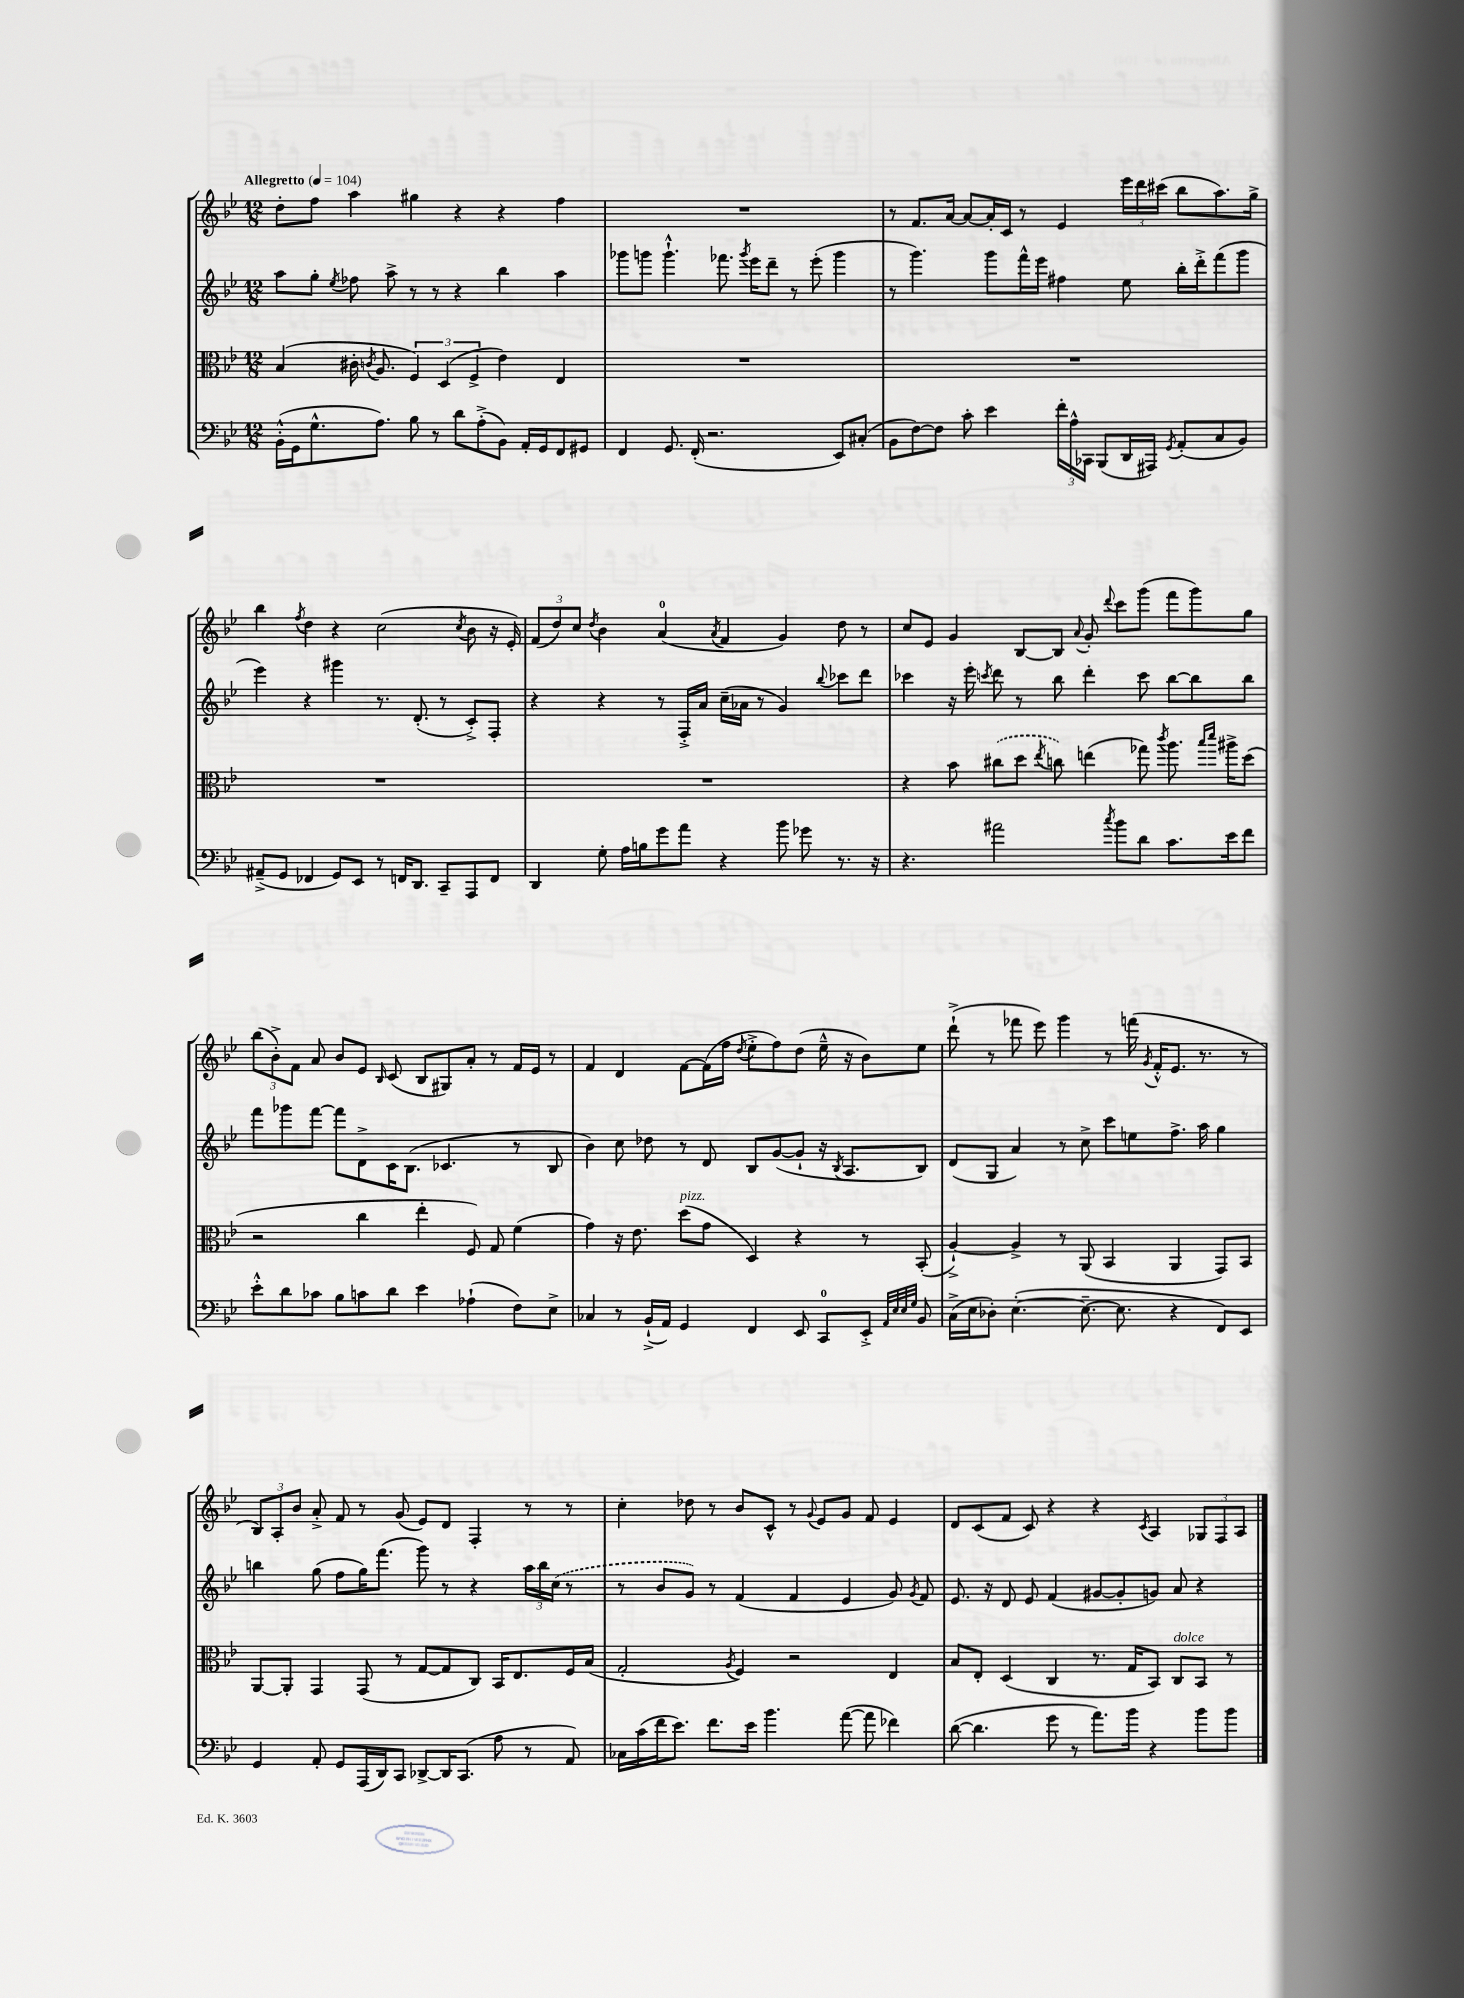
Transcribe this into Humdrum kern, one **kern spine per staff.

**kern	**kern	**kern	**kern
*part4	*part3	*part2	*part1
*staff4	*staff3	*staff2	*staff1
*clefF4	*clefC3	*clefG2	*clefG2
*k[b-e-]	*k[b-e-]	*k[b-e-]	*k[b-e-]
*M12/8	*M12/8	*M12/8	*M12/8
*MM104	*MM104	*MM104	*MM104
=1	=1	=1	=1
!	!	!	!LO:TX:a:B:t=Allegretto
(16BB-'^^\LL	(4B-/	8aa\L	8dd'\L
16GG\J	.	.	.
8.G^^\	.	8gg'\J	8ff\J
.	.	8qee-/	.
.	16c#X'\	8ff-X\	4aa\
.	8qcn/	.	.
8.A\J)	8.A/	.	.
.	.	8aa^\	.
8B-\	6F/)	8r	4gg#X\
8r	.	8r	.
.	(6D/	.	.
8d\L	.	4r	4r
.	6F^/	.	.
(8A'^\	.	.	.
8BB-\J)	4e-\)	4bb-\	4r
16AA'/LL	.	.	.
16GG/J	.	.	.
8FF/	4E-/	4aa\	4ff\
8GG#X/J	.	.	.
=2	=2	=2	=2
4FF/	1.r	8ggg-X\L	1.r
.	.	8gggn\J	.
8.GG/	.	4.ggg`^^\	.
(16FF'/	.	.	.
2.r	.	.	.
.	.	8.fff-X\	.
.	.	8qggg/	.
.	.	16eee-\KL	.
.	.	8ddd~\J	.
.	.	8r	.
.	.	(8eee-'\	.
8EE-/L)	.	4ggg\	.
(8C#X'/J	.	.	.
=3	=3	=3	=3
8BB-\L	1.r	8r	8r
[8F\)	.	4.ggg\)	8.f/L
8F\J]	.	.	.
.	.	.	[16a/Jk
8c'\	.	.	8a/L_
4e-\	.	8ggg\L	16a'/L]
.	.	.	16c/JJ
.	.	16fff^^\L	8r
.	.	16eee-\JJ	.
24f'\LL	.	4ff#X\	4e-/
24A^^\	.	.	.
24CC-X\JJ	.	.	.
(8BBB-/L	.	.	.
16DD/L	.	8ee-\	24eee-\LL
.	.	.	24ddd\
16AAA#X/JJ)	.	.	.
.	.	.	(24ccc#X\JJ
8qGG/	.	.	.
(8AA'/L	.	16bb-'\LL	8bb-\L
.	.	16ddd'^\J	.
8C/	.	(8fff\	8.aa\)
8BB-/J)	.	8ggg\J	.
.	.	.	16gg^\Jk
!!LO:LB:g=z
=4	=4	=4	=4
(8AA#X~^/L	1.r	4eee-\)	4bb-\
8GG/J	.	.	.
.	.	.	8qff/
4FF-X/	.	4r	4dd\
8GG/L)	.	4ggg#X\	4r
8EE-/J	.	.	.
8r	.	8.r	(2cc\
16FFn/KL	.	.	.
8.DD/J	.	(8.d'/	.
8CC~/L	.	8r	.
.	.	.	8qcc/
8AAA/	.	8c'^/L)	8b-\
8FF/J	.	8F'/J	16r
.	.	.	16e-'/)
=5	=5	=5	=5
4DD/	1.r	4r	(12f/L
.	.	.	12dd/)
.	.	.	12cc/J
.	.	.	8qdd/
8G'\	.	4r	4b-\
16A\LL	.	.	.
16Bn\J	.	.	.
8g\	.	8r	(4a/
8a\J	.	16F'^/LL	.
.	.	16a/JJ	.
.	.	.	8qa/
4r	.	(16cc~\LL	4f/
.	.	16a-X\JJ	.
.	.	8r	.
8b-\	.	4g/)	4g/)
8g-X\	.	.	.
.	.	8qqbb-/	.
8.r	.	8ccc-X\L	8dd\
.	.	8ddd\J	8r
16r	.	.	.
=6	=6	=6	=6
4.r	4r	4ccc-X\	8cc/L
.	.	.	8e-/J
.	8b-\	16r	4g/
.	.	16eee-'\	.
.	.	8qcccn/	.
2a#X\	(8cc#X\L	8ddd\	.
.	8dd\J	8r	[8B-/L
.	8qee-/	.	.
.	8ccn\)	8bb-\	8B-/J]
.	.	.	8qqa/
.	(4een\	4ddd'\	8g'/
8qcc/	.	.	8qqddd/
8b-\L	.	.	8ccc\L
8d\J	8gg-X\)	8ccc\	(8ggg\J
.	8qccc/	.	.
8.c\L	8.aa\	[8bb-\L	8fff\L
.	.	8bb-\]	8ggg\)
.	16qqbb-/LL	.	.
.	16qqddd/JJ	.	.
16e-\k	16aa#X^\KL	.	.
8f\J	(8dd\J	8bb-\J	8gg\J
!!LO:LB:g=z
=7	=7	=7	=7
8e-'^^\L	2r	8fff\L	(12bb-\L
.	.	.	12b-'^\)
8d\	.	8ggg-X\	.
.	.	.	12f\J
8c-X\J	.	[8fff\J	8a/
8B-\L	.	8fff\L]	8b-/L
8cn\	4cc\	8d^\	8e-/J
.	.	.	16qqB-/
8d\J	.	16c\K	(8c/
.	.	(8.B-\J	.
4e-\	4ee-'\	.	8B-/L
.	.	4.c-X/	8G#X/)
(4A-X`\	8F/)	.	8a'/J
.	8G/	.	8r
8F\L)	(4f\	8r	16f/LL
.	.	.	16e-/JJ
8E-^\J	.	8B-/	8r
=8	=8	=8	=8
4C-X/	4g\)	4b-\)	4f/
8r	16r	8cc\	4d/
.	8.e-\	.	.
(16BB-`^/LL	.	8dd-X\	.
16AA/JJ)	.	.	.
!	!LO:TX:a:i:t=pizz.	!	!
4GG/	(8dd\L	8r	[8f\L
.	8g\J	8d/	(16f\L]
.	.	.	16ff\JJ
.	.	.	8qdd/
4FF/	4D/)	8B-/L	8ee-'^\L
.	.	([8g/	8ff\)
8EE-/	4r	8g`/J]	(8dd\J
8CC/L	.	16r	16ee-~^^\
.	.	8qB-/	.
.	.	8.A/L	16r
8EE-'^/J	8r	.	8b-\L)
32qqAA/LLL	.	.	.
32qqE-/	.	.	.
32qqE-/	.	.	.
32qqG/JJJ	.	.	.
8BB-/	(8BB-'/	8B-/J)	8ee-\J
=9	=9	=9	=9
(16C^\LL	[4A`^/)	(8d/L	(8ddd`^\
16E-\J	.	.	.
8D-X'\J)	.	8G/J	8r
([4.E-'\	4A^/]	4a/)	8fff-X\
.	.	.	8eee-\)
.	8r	8r	4ggg\
8.E-~\_	(8AA/	8cc^\	.
.	4BB-/	8ccc\L	8r
8.E-\]	.	.	.
.	.	8een\	(16fffn\
.	.	.	8qg/
.	.	.	16f'^^/KL
4r	4AA/	8.ff^\J	8.e-/J
.	.	16aa\	8.r
8FF/L)	8GG/L)	4gg\	.
8EE-/J	8BB-/J	.	8r
!!LO:LB:g=z
=10	=10	=10	=10
4GG/	[8AA/L	4bbn\	12B-/L)
.	.	.	12A'/
.	8AA'/J]	.	.
.	.	.	12b-/J
8AA'/	4GG/	(8gg\	8a'^/
8GG/L	.	8ff\L	8f/
(16AAA/L	(8GG/	16gg\K)	8r
16DD/J)	.	(8.fff\J	.
8CC/J	8r	.	(8g/
[8DD-X^/L	[8G/L	8ggg\)	8e-/L)
16DD-/K]	8G/]	8r	8d/J
(8.CC/J	.	.	.
.	8C/J)	4r	4F'/
8A\	16BB-/KL	.	.
.	8.E-/	.	.
8r	.	24aa\LL	8r
.	.	24bb\	.
.	.	(24cc\JJ	.
8AA/)	16F/L	8r	8r
.	(16B-/JJ	.	.
=11	=11	=11	=11
16C-X\LL	2G'/	8r	4cc'\
(16c\	.	.	.
16f\J	.	8b-/L	.
8.e-\J)	.	.	.
.	.	8g/J)	8dd-X\
8.f\L	.	8r	8r
.	8qA/	.	.
.	4F/)	(4f/	8b-/L
16e-\Jk	.	.	.
4.b-\	.	.	8c^^/J
.	2r	4f/	8r
.	.	.	8qqg/
.	.	.	8e-/L
([8a\	.	4e-/	8g/J
8a\]	.	.	8f/
4f-X\)	4E-/	8g/)	4e-/
.	.	8qg/	.
.	.	8f/	.
=12	=12	=12	=12
([8d\	8B-/L	8.e-/	8d/L
4.d\]	8E-'/J	.	(8c/
.	.	16r	.
.	(4D/	8d/	8f/J
.	.	8e-/	8c/)
8g\	4C/	(4f/	4r
8r	.	.	.
8.a\L)	8.r	[8g#X/L	4r
.	.	8g#'/]	.
16b-\Jk	16G/KL	.	.
.	.	.	8qc/
4r	8BB-/J)	8gn/J)	4A/
!	!LO:TX:a:i:t=dolce	!	!
.	8C/L	8a/	.
8b-\L	8BB-/J	4r	12G-X/L
.	.	.	12F/
8b-\J	8r	.	.
.	.	.	12A/J
==	==	==	==
*-	*-	*-	*-
